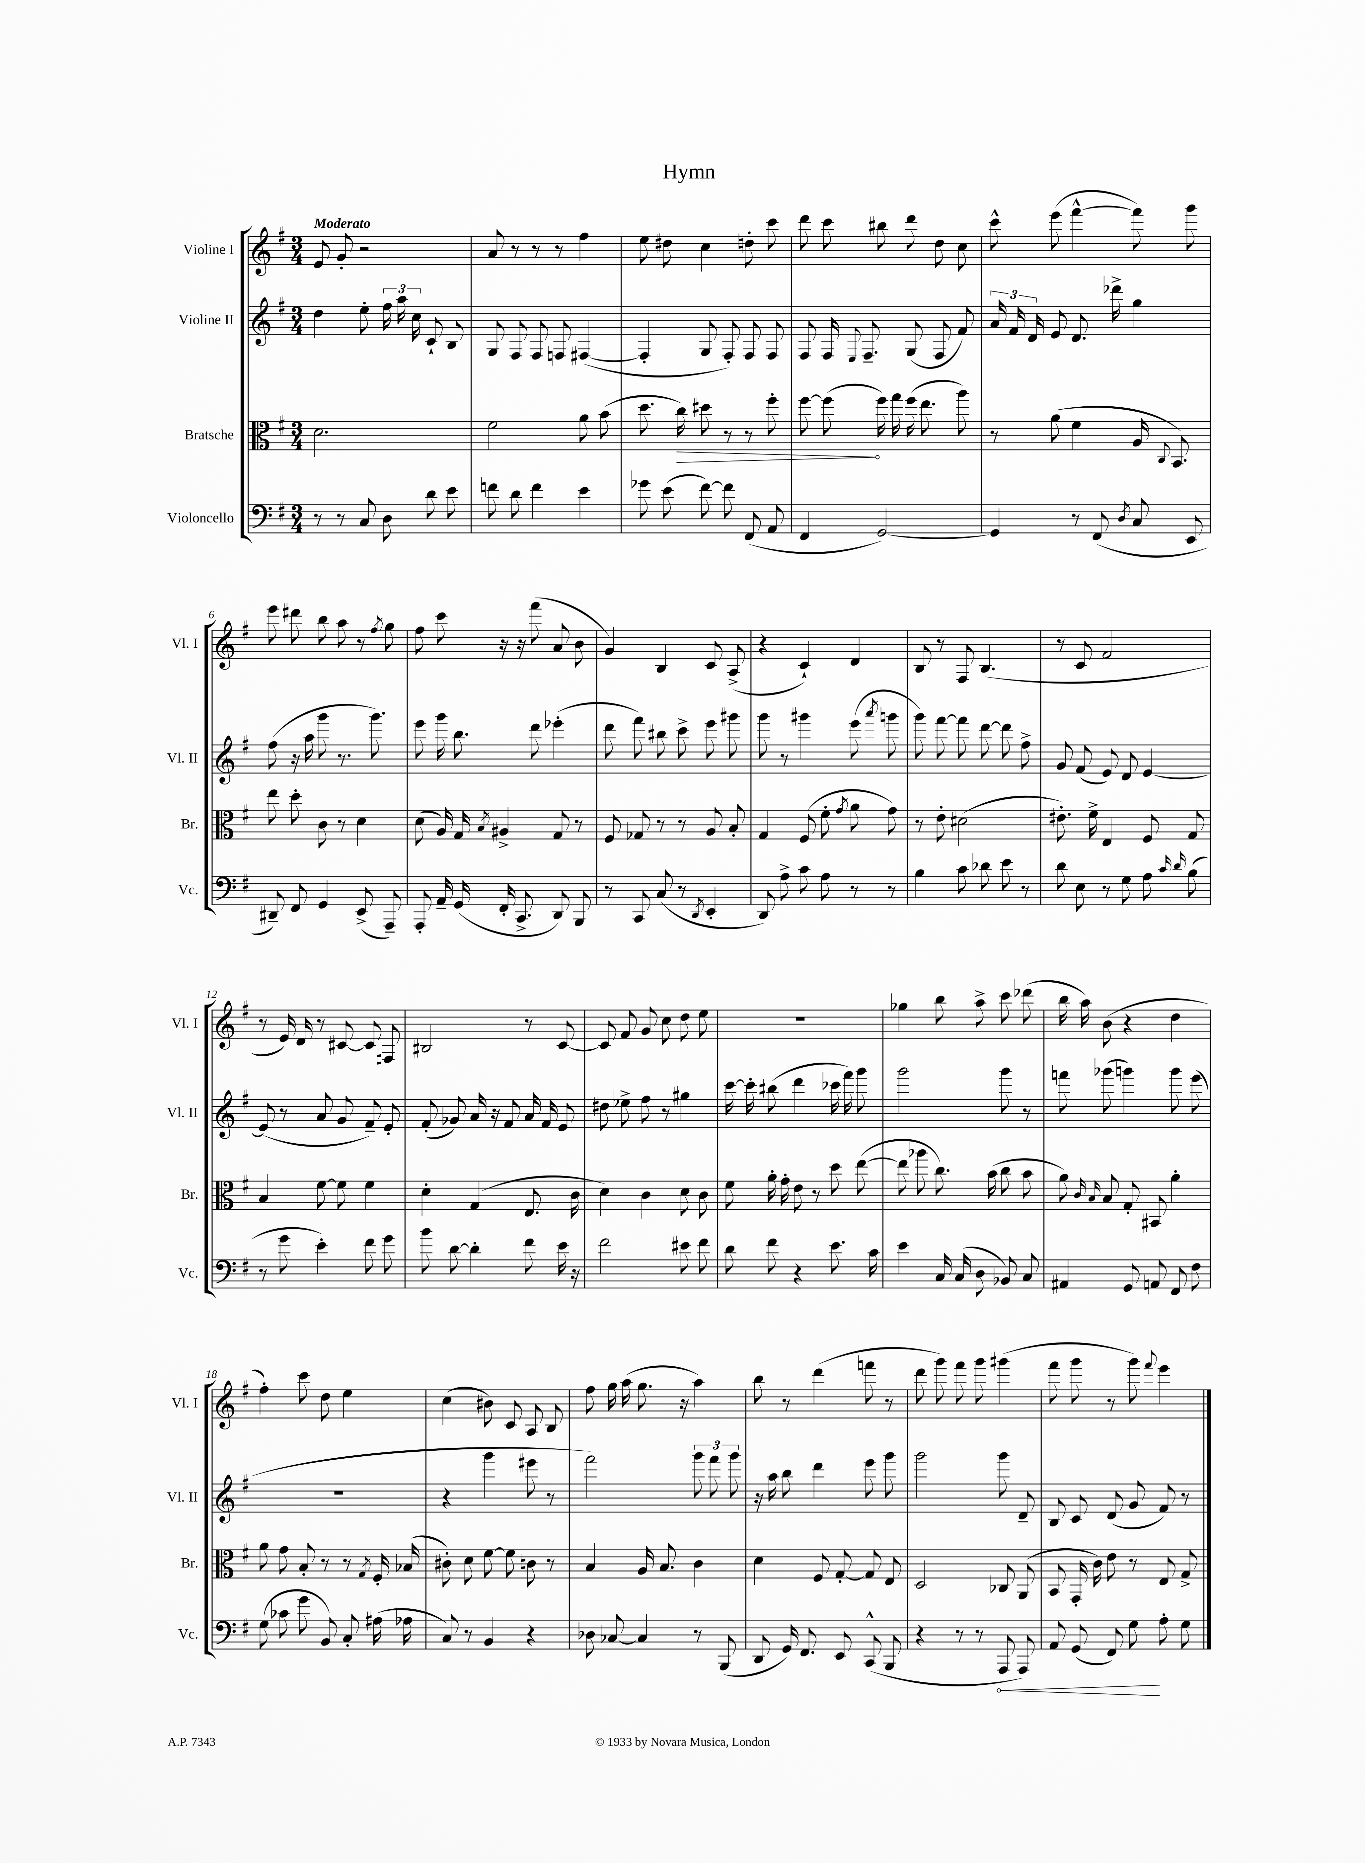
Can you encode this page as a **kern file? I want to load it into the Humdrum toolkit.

**kern	**kern	**kern	**kern
*staff4	*staff3	*staff2	*staff1
*clefF4	*clefC3	*clefG2	*clefG2
*k[f#]	*k[f#]	*k[f#]	*k[f#]
*M3/4	*M3/4	*M3/4	*M3/4
8r	2.d\	4dd\	8e/
8r	.	.	8g'/
8C/	.	8ee'\	2r
8D\	.	24ff#\	.
.	.	24aa\	.
.	.	24cc\	.
8d\	.	8c`/	.
8e\	.	8B/	.
=	=	=	=
8f\	2f#\	8G/	8a/
8d\	.	8F#/	8r
4f\	.	8F#/	8r
.	.	8F/	8r
4e\	8a\	([4F#/	4ff#\
.	(8b\	.	.
=	=	=	=
8g-\	8.dd\	4F#'/]	8ee\
(8e\	.	.	8dd#\
.	16cc\)	.	.
[8f#\)	8dd#\	8G/	4cc\
8f#\]	8r	8F#'/)	.
(8FF#/	8r	8F#/	8dd'\
8AA/	8ff#'\	8F#/	8ccc\
=	=	=	=
4FF#/	[8ff#\	8F#/	8ddd\
.	(8ff#\]	16F#/	8ccc\
.	.	8qqE/	.
.	.	8.F#~/	.
[2GG/)	16ff#\)	.	8bb#\
.	16gg\	.	.
.	(16ff#\	(8G/	8ddd\
.	8.ee\	.	.
.	.	8F#/	8dd\
.	8aa\)	8f#/)	8cc\
=	=	=	=
4GG/]	8r	24a/	8ccc^^\
.	.	24f#/	.
.	.	24d/	.
.	(8a\	8e/	(8eee\
8r	4f#\	8.d/	[4fff#^^\
(8FF#/	.	.	.
.	.	16ddd-^\	.
8qD/	.	.	.
8C/	16A/	4gg\	8fff#\])
.	8qqC/	.	.
.	8.BB/)	.	.
8EE/	.	.	8ggg\
=	=	=	=
8DD#~/)	8ee\	(8ff#\	8eee\
8FF#/	8dd'\	16r	8ddd#\
.	.	16aa\	.
4GG/	8c\	8ggg\	8bb\
.	8r	8.r	8aa\
(8EE^/	4d\	.	8r
.	.	8.ggg\)	.
.	.	.	8qff#/
8AAA~/)	.	.	8gg\
=	=	=	=
8AAA'/	(8d\	8eee\	8ff#\
16AA~/	16A/)	16ggg\	8ccc\
(16GG/	16G/	8.bb\	.
.	8qB/	.	.
16FF#'/	4A#^/	.	16r
8.CC^/	.	.	16r
.	.	8ddd\	(8fff#\
8DD/)	8G/	(4eee-'\	8a/
8BBB/	8r	.	8b\
=	=	=	=
8r	8F#/	8ddd\	4g/)
8CC/	8G-/	8fff#\)	.
(8C/	8r	8bb#\	4B/
8r	8r	8ccc^\	.
8qDD/	.	.	.
4EE'/	8A/	8eee\	8c/
.	8B'/	8ggg#\	(8A^/
=	=	=	=
8DD/)	4G/	8ggg\	4r
8A^\	.	8r	.
8c\	(8F#/	4ggg#\	4c`/)
8A\	8f#'\	.	.
.	8qg/	.	.
8r	8a\	(8eee\	4d/
.	.	8qaaa/	.
8r	8g\)	8ggg\	.
=	=	=	=
4B\	8r	8ggg\)	8B/
.	8e'\	[8fff#\	8r
8c\	(2d#\	8fff#\]	8F#/
8d-\	.	[8ddd\	(4.B/
8e\	.	8ddd\]	.
8r	.	8ff#^\	.
=	=	=	=
8d\	8.e#'\)	8g/	8r
8E\	.	(8f#/	8c/
.	16f#^\	.	.
8r	4E/	8e/)	2f#/
8G\	.	8d/	.
8A\	8F#/	[4e/	.
16qqc/	.	.	.
16qqd/	.	.	.
(8B\	8G/	.	.
=	=	=	=
8r	4B/	(8e/]	8r
8g\	.	8r	16e/)
.	.	.	16d/
4e'\)	[8f#\	8a/	8r
.	8f#\]	8g/	[8c#/
8f#\	4f#\	8f#~/)	8c#/]
8g\	.	8e'/	8F/
=	=	=	=
8b\	4d'\	(8f#'/	2B#/
[8d\	.	8g-/)	.
4d'\]	(4G/	16a/	.
.	.	16r	.
.	.	8f#/	.
8f#\	8.E/	16a/	8r
.	.	16f#/	.
16e\	.	8e/	[8c/
16r	16c\	.	.
=	=	=	=
2f#\	4d\)	8dd#\	8c/]
.	.	8ee-^\	8f#/
.	4c\	8ff#\	8g/
.	.	8r	8cc\
8e#\	8d\	4gg#\	8dd\
8f#\	8c\	.	8ee\
=	=	=	=
8d\	8f#\	[16ccc\	2.r
.	.	16ccc'\]	.
8f#\	16a'\	(8bb#\	.
.	16g'\	.	.
4r	8e\	4ddd\	.
.	8r	.	.
8.e\	8dd\	16ccc-\	.
.	.	16fff#\)	.
.	([8ee\	8ggg\	.
16c\	.	.	.
=	=	=	=
4e\	8ee\]	2ggg\	4gg-\
.	8aa-\	.	.
16C/	8.cc\)	.	8bb\
(16C/	.	.	.
8D\	.	.	8aa^\
.	(16b\	.	.
8BB-/)	8cc\	8ggg\	8ccc\
8C/	8b\	8r	(8ddd-\
=	=	=	=
4AA#/	8a\)	8fff\	16bb\
.	.	.	16aa\)
.	16qqc/	.	.
.	16qqB/	.	.
.	8B/	(8ggg-\	(8b\
8GG/	8G'/	4ggg\)	4r
8AA/	8BB#/	.	.
8FF#/	4a'\	8ggg\	4dd\
8F#\	.	(8eee\	.
=	=	=	=
(8G\	8a\	2.r	4ff#'\)
8c-\	8g\	.	.
8g\	8B'/	.	8ccc\
8BB/)	8r	.	8dd\
8C'/	8r	.	4ee\
.	8qG/	.	.
(16A#\	16F#'/	.	.
16A-\	(16B-/	.	.
=	=	=	=
8C/)	8c#'\)	4r	(4cc\
8r	8d\	.	.
4BB/	[8f#\	4ggg\	8b#\)
.	8f#\]	.	8c/
4r	8c\	8eee#\	8A/
.	8r	8r	8B/
=	=	=	=
8D-\	4B/	2fff#\)	8ff#\
[8C-/	.	.	16gg\
.	.	.	(16aa\
4C-/]	16A/	.	8.gg\
.	8.B/	.	.
.	.	.	16r
8r	4c\	12ggg\	4aa\)
.	.	12fff#\	.
(8BBB/	.	.	.
.	.	12ggg\	.
=	=	=	=
8DD/	4d\	16r	8bb\
.	.	16aa\	.
16GG/)	.	8bb\	8r
8.FF#/	.	.	.
.	8F#/	4ddd\	(4ddd\
8EE/	[8G'/	.	.
(8CC^^/	8G/]	8eee\	8fff\
8BBB/	8E/	8ggg\	8r
=	=	=	=
4r	2D/	2ggg\	8ddd\
.	.	.	8ggg\)
8r	.	.	8fff#\
8r	.	.	8ggg\
8AAA/	8C-/	8ggg\	(4ggg#\
8AAA/)	(8AA/	8d~/	.
=	=	=	=
8AA/	8BB/	8B/	8fff#\
(8GG/	16GG'/	8c/	8ggg\
.	16c\)	.	.
8FF#/)	8e\	(8d/	8r
8G\	8r	8g/	8ggg\)
.	.	.	8qqfff#/
8A'\	8E/	8f#/)	4eee\
8G\	8G^/	8r	.
==	==	==	==
*-	*-	*-	*-
